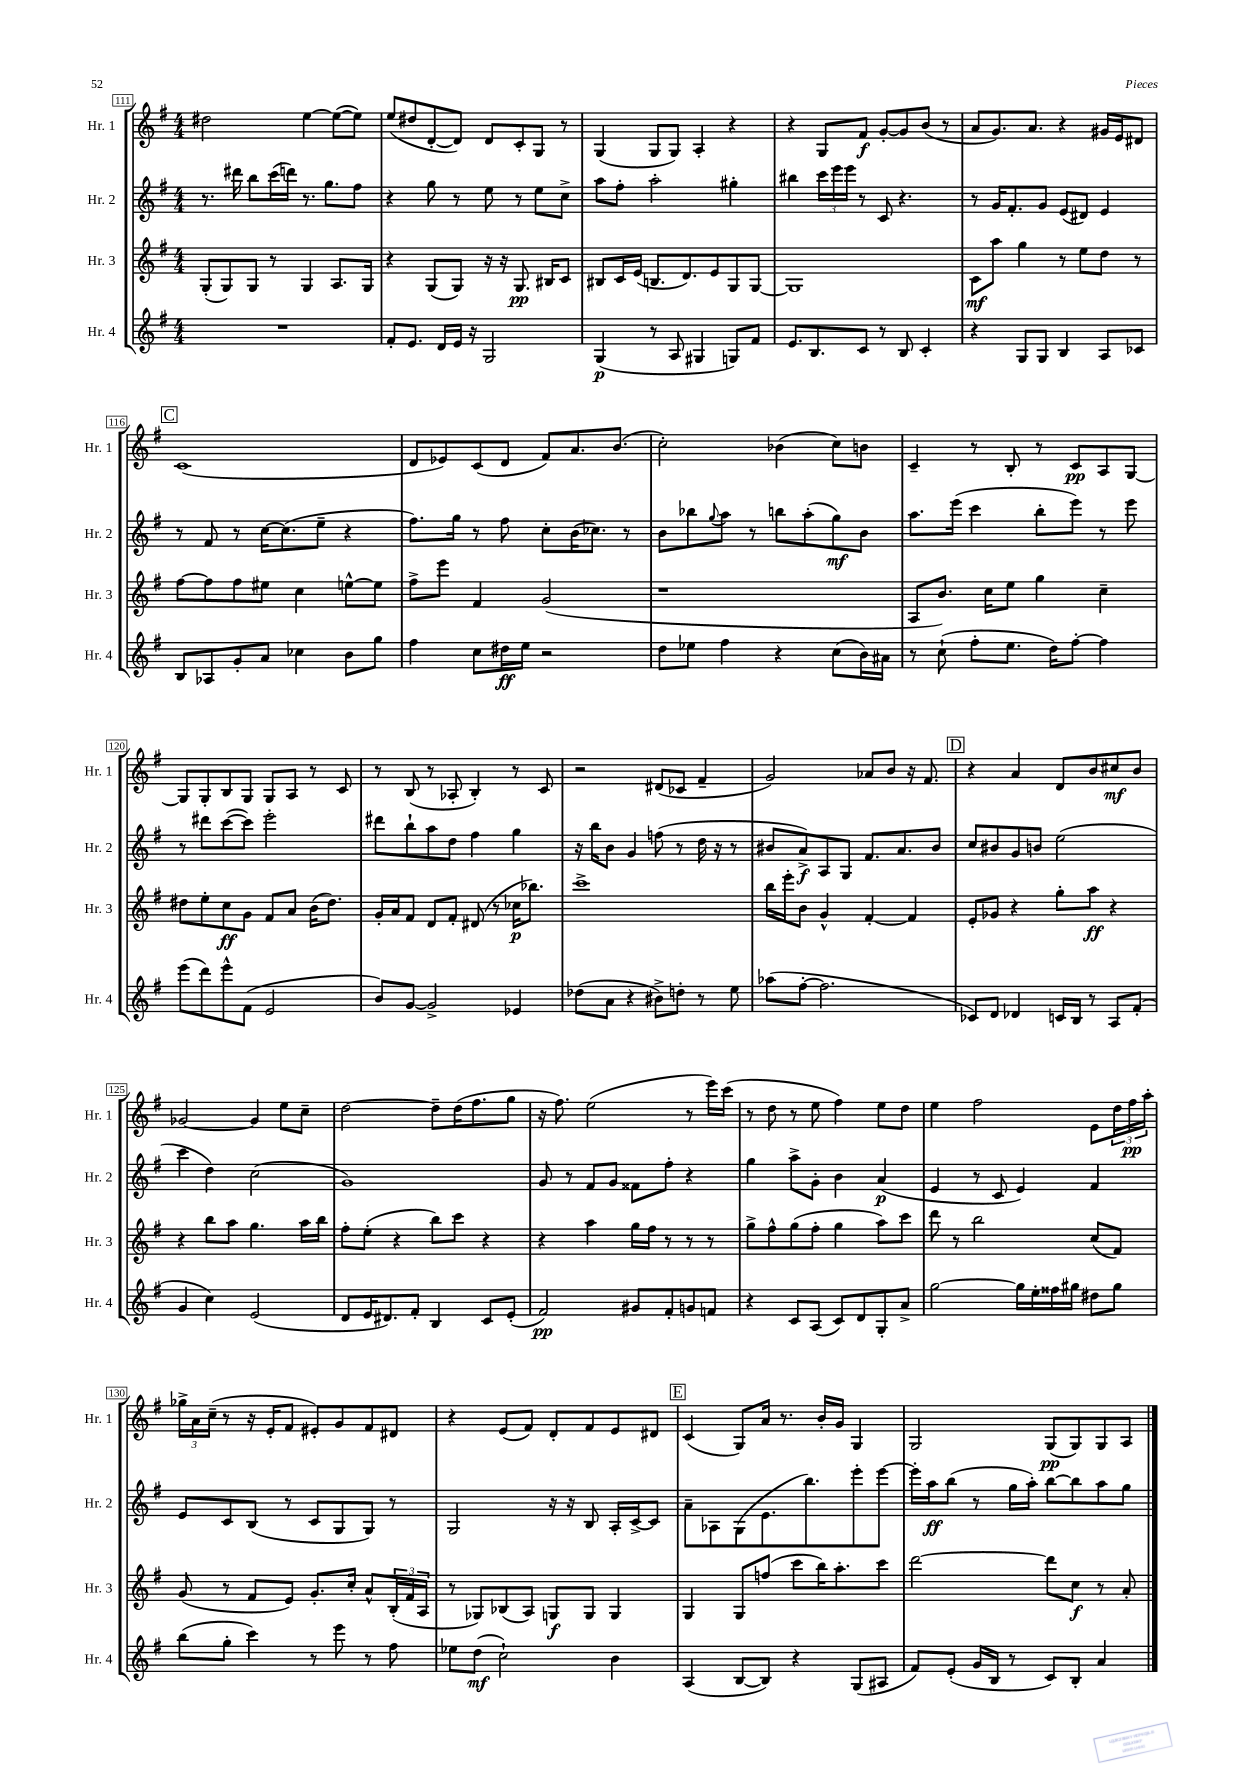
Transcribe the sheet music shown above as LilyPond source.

<<
\new StaffGroup <<
\new Staff = "s0" \with { instrumentName = "Hr. 1" shortInstrumentName = "Hr. 1" } {
    \clef treble \key g \major \numericTimeSignature \time 4/4
    dis''2 e''4~ e''8~( e''8) |
    e''8( dis''8 d'8~-. d'8) d'8 c'8-. g8 r8 |
    g4( g8 g8) a4-. r4 |
    r4 g8 fis'8\f g'8~-. g'8 b'8( r8 |
    a'8 g'8.) a'8. r4 gis'16 e'16 dis'8 |
    \mark \markup { \box "C" } c'1( |
    d'8 ees'8) c'8( d'8 fis'8) a'8. b'8.( |
    c''2-.) bes'4( c''8) b'8 |
    c'4-- r8 b8-. r8 c'8\pp a8 g8~ |
    g8 g8-. b8 g8 g8 a8 r8 c'8 |
    r8 b8( r8 aes8-. b4-.) r8 c'8 |
    r2 dis'8( ces'8 fis'4-- |
    g'2) aes'8 b'8 r16 fis'8. |
    \mark \markup { \box "D" } r4 a'4 d'8 b'8 cis''8\mf b'8 |
    ges'2~ ges'4 e''8 c''8-- |
    d''2~ d''8-- d''16( fis''8. g''8 |
    r16 fis''8.) e''2( r8 e'''16) c'''16( |
    r8 d''8 r8 e''8 fis''4) e''8 d''8 |
    e''4 fis''2 e'8 \tuplet 3/2 { d''16 fis''16\pp a''16-. } |
    \tuplet 3/2 { ges''16-> a'16 c''16--( } r8 r16 e'16-. fis'8 eis'8-.) g'8 fis'8 dis'8 |
    r4 e'8( fis'8) d'8-. fis'8 e'8 dis'8 |
    \mark \markup { \box "E" } c'4( g8) a'16 r8. b'16-. g'16 g4 |
    g2 g8\pp( g8) g8 a8 \bar "|." |
}
\new Staff = "s1" \with { instrumentName = "Hr. 2" shortInstrumentName = "Hr. 2" } {
    \clef treble \key g \major \numericTimeSignature \time 4/4
    r8. dis'''16 b''8 c'''16( d'''16) r8. g''8. fis''8 |
    r4 g''8 r8 e''8 r8 e''8 c''8-> |
    a''8 fis''8-. a''2-. gis''4-. |
    bis''4 \tuplet 3/2 { c'''16 e'''16 e'''16 } r8 c'8 r4. |
    r8 g'16 fis'8.-. g'8 e'8( dis'8) e'4 |
    \mark \markup { \box "C" } r8 fis'8 r8 c''16~ c''8.( e''8-- r4 |
    fis''8.) g''16 r8 fis''8 c''8-. b'16( ces''8.) r8 |
    b'8 bes''8 \appoggiatura { g''8 } a''8 r8 b''8 a''8-.( g''8\mf) b'8 |
    a''8. e'''16( c'''4 b''8-. e'''8) r8 e'''8 |
    r8 dis'''8 c'''8~( c'''8) e'''2-. |
    dis'''8 b''8-! a''8 d''8 fis''4 g''4 |
    r16 b''16 b'8 g'4 f''8( r8 d''16 r16 r8 |
    bis'8 a'8->\f) a8 g8 fis'8. a'8. bis'8 |
    \mark \markup { \box "D" } c''8 bis'8 g'8 b'8 e''2( |
    c'''4 d''4) c''2( |
    g'1) |
    g'8 r8 fis'8 g'8 fisis'8 fis''8-. r4 |
    g''4 a''8-> g'8-. b'4 a'4\p( |
    e'4 r8 c'8 e'4) fis'4 |
    e'8 c'8 b8( r8 c'8 g8 g8) r8 |
    g2 r16 r16 b8 a16-. c'16~-> c'8 |
    \mark \markup { \box "E" } a'8-- aes8 g8( e'8. b''8.) e'''8-. e'''8~ |
    e'''16-. a''16\ff b''8( r8 g''16 a''16-.) b''8~ b''8 a''8 g''8 \bar "|." |
}
\new Staff = "s2" \with { instrumentName = "Hr. 3" shortInstrumentName = "Hr. 3" } {
    \clef treble \key g \major \numericTimeSignature \time 4/4
    g8-.( g8) g8 r8 g4 a8. g16 |
    r4 g8( g8) r16 r16 g8.\pp bis16 c'8 |
    bis8 c'16 e'16( b8. d'8.) e'8 g8 g8~ |
    g1 |
    c'8\mf a''8 g''4 r8 e''8 d''8 r8 |
    \mark \markup { \box "C" } fis''8~ fis''8 fis''8 eis''8 c''4 e''8~-^ e''8 |
    fis''8-> e'''8 fis'4 g'2( |
    r1 |
    a8 b'8.) c''16 e''8 g''4 c''4-- |
    dis''8 e''8-. c''8\ff g'8 fis'8 a'8 b'16( dis''8.) |
    g'16-. a'16 fis'8 d'8 fis'8-. dis'8( r8 ces''16\p bes''8.) |
    c'''1-> |
    b''16 e'''16-. b'8 g'4-^ fis'4~-. fis'4 |
    \mark \markup { \box "D" } e'8-. ges'8 r4 g''8-. a''8\ff r4 |
    r4 b''8 a''8 g''4. a''16 b''16 |
    fis''8-. e''8-.( r4 b''8) c'''8 r4 |
    r4 a''4 g''16 fis''16 r8 r8 r8 |
    g''8-> fis''8-^ g''8( fis''8-. g''4 a''8) c'''8 |
    d'''8 r8 b''2 c''8( fis'8) |
    g'8( r8 fis'8 e'8) g'8.-. c''16-. a'8-^ \tuplet 3/2 { b16-.( fis'16 a16 } |
    r8 ges8) bes8( a8) g8\f g8 g4 |
    \mark \markup { \box "E" } g4 g8 f''8( c'''8 b''16) a''8.-. c'''8 |
    d'''2~ d'''8 c''8\f r8 a'8-. \bar "|." |
}
\new Staff = "s3" \with { instrumentName = "Hr. 4" shortInstrumentName = "Hr. 4" } {
    \clef treble \key g \major \numericTimeSignature \time 4/4
    R1 |
    fis'8-. e'8. d'16 e'16 r16 g2 |
    g4\p( r8 a8 gis4 g8) fis'8 |
    e'8. b8. c'8 r8 b8 c'4-. |
    r4 g8 g8 b4 a8 ces'8 |
    \mark \markup { \box "C" } b8 aes8 g'8-. a'8 ces''4 b'8 g''8 |
    fis''4 c''8 dis''16\ff e''16 r2 |
    d''8 ees''8 fis''4 r4 c''8( b'16) ais'16 |
    r8 c''8-!( fis''8-. e''8. d''16) fis''8~-. fis''4 |
    e'''8( d'''8) e'''8-^ fis'8( e'2 |
    b'8) g'8~ g'2-> ees'4 |
    des''8( a'8 r4 bis'8->) d''8-. r8 e''8 |
    aes''8( fis''8~-. fis''2. |
    \mark \markup { \box "D" } ces'8) d'8 des'4 c'16 b16 r8 a8 fis'8-.( |
    g'4 c''4) e'2( |
    d'8 e'16 dis'8.) fis'8-. b4 c'8 e'8-.( |
    fis'2\pp) gis'8 fis'8-. g'8 f'8 |
    r4 c'8 a8( c'8) d'8 g8-. a'8-> |
    g''2~ g''16 e''16-. fisis''16 gis''16 dis''8 gis''8 |
    b''8( g''8-. c'''4) r8 e'''8 r8 fis''8 |
    ees''8 d''8\mf( c''2-!) b'4 |
    \mark \markup { \box "E" } a4( b8~ b8) r4 g8( ais8 |
    fis'8) e'8-.( g'16 b16 r8 c'8) b8-. a'4 \bar "|." |
}
>>
>>
\layout { \context { \Score currentBarNumber = #111 \override BarNumber.stencil = #(make-stencil-boxer 0.1 0.3 ly:text-interface::print) } }
